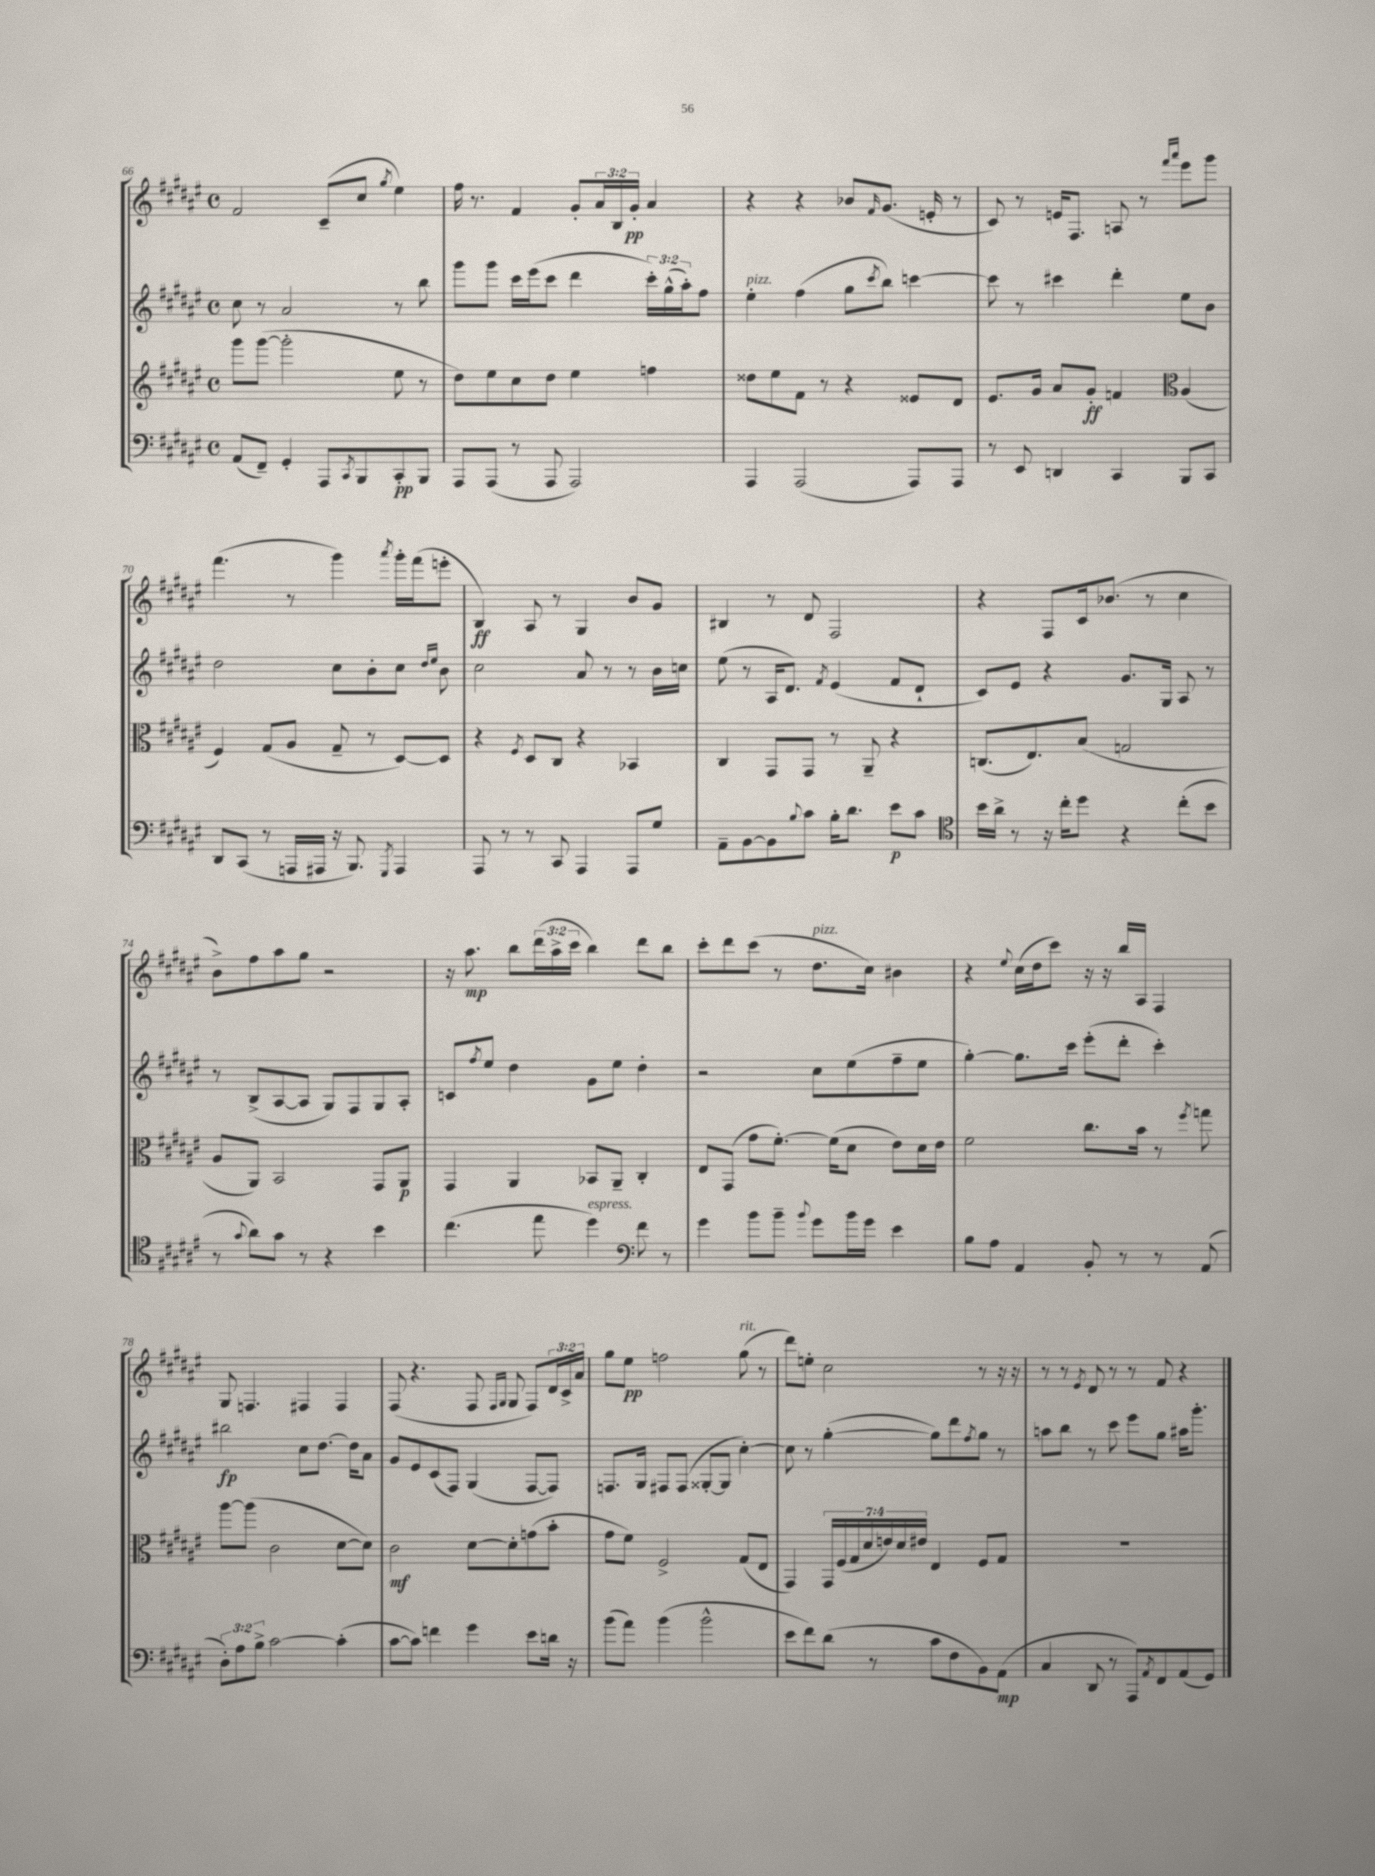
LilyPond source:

<<
\new StaffGroup <<
\new Staff = "s0" {
    \clef treble \key fis \major \defaultTimeSignature \time 4/4 \override Staff.TupletNumber.text = #tuplet-number::calc-fraction-text
    fis'2 cis'8--( cis''8 \acciaccatura { gis''8 } eis''4) |
    fis''16 r8. fis'4 gis'8-. \tuplet 3/2 { ais'16 b16 gis'16-.\pp } ais'4 |
    r4 r4 bes'8 \grace { fis'16 } gis'8.( e'16-. r8 |
    cis'8) r8 e'16 fis8. a8 r8 \grace { fis'''16 ais'''16 } eis'''8 gis'''8 |
    fis'''4.( r8 gis'''4) \acciaccatura { ais'''8 } gis'''16-. fis'''16( e'''8-. |
    b4\ff) ais8 r8 gis4 b'8 gis'8 |
    bis4 r8 dis'8 fis2 |
    r4 fis8 cis'16 bes'8.( r8 cis''4 |
    b'8->) fis''8 ais''8 gis''8 r2 |
    r16 ais''8.\mp b''8 \tuplet 3/2 { dis'''16( ais''16-> cis'''16 } b''4) dis'''8 b''8 |
    cis'''8-. dis'''8 cis'''8( r8 dis''8.^\markup { \italic "pizz." } cis''16) bis'4 |
    r4 \appoggiatura { eis''8 } cis''16( dis''16 cis'''8) r16 r16 b''16 ais16 fis4 |
    gis8 f4. fis4 fis4 |
    fis8( r4. fis8 \grace { fis16 gis16 } gis8 fis8) \tuplet 3/2 { dis'16 cis'16-> ais'16 } |
    gis''8 eis''8\pp f''2 gis''8^\markup { \italic "rit." }( r8 |
    dis'''8) e''8-. cis''2 r8 r16 r16 |
    r8 r8 \acciaccatura { eis'8 } dis'8 r8 r8 fis'8 r4 \bar "|." |
}
\new Staff = "s1" {
    \clef treble \key fis \major \defaultTimeSignature \time 4/4 \override Staff.TupletNumber.text = #tuplet-number::calc-fraction-text
    cis''8 r8 ais'2 r8 b''8 |
    gis'''8 gis'''8 cis'''16 eis'''16( cis'''8 dis'''4 \tuplet 3/2 { cis'''16-.) gis''16-^( ais''16-.) } fis''8 |
    eis''4-.^\markup { \italic "pizz." } fis''4( gis''8 \acciaccatura { cis'''8 } b''8) c'''4~ |
    c'''8 r8 cis'''4 dis'''4-. eis''8 b'8 |
    dis''2 cis''8 b'8-. cis''8 \grace { dis''16 eis''16 } b'8 |
    cis''2 ais'8 r8 r8 b'16 c''16 |
    eis''8( r8 ais16 dis'8.) \acciaccatura { fis'8 } eis'4( fis'8 dis'8-! |
    cis'8) eis'8 r4 gis'8. gis16 ais8 r8 |
    r8 b8->( ais8~ ais8 gis8) fis8 gis8 ais8-. |
    c'8 \acciaccatura { fis''8 } eis''8 dis''4 gis'8 eis''8 dis''4-. |
    r2 cis''8 eis''8( fis''8-- eis''8 |
    gis''4~-.) gis''8. cis'''16 eis'''8-.( dis'''8-. cis'''4-.) |
    bis''2\fp cis''8 dis''8.~ dis''16 ais'8 |
    gis'8 eis'8 cis'8( fis8) gis4( fis8~ fis8) |
    f8. gis16 fis8 fis8( gisis8~-. gisis8 cis''4~-.) |
    cis''8 r8 gis''4~-.( gis''8) dis'''8 \acciaccatura { fis''8 } gis''8 r8 |
    a''8 b''8 r8 cis'''8 eis'''8 gis''8 ais''16 gis'''8.-. \bar "|." |
}
\new Staff = "s2" {
    \clef treble \key fis \major \defaultTimeSignature \time 4/4 \override Staff.TupletNumber.text = #tuplet-number::calc-fraction-text
    gis'''8 gis'''8~( gis'''2-. eis''8 r8 |
    dis''8) eis''8 cis''8 dis''8 eis''4 f''4 |
    disis''8 eis''8 fis'8 r8 r4 eisis'8 dis'8 |
    eis'8. gis'16 ais'8 gis'8-.\ff f'4 \clef alto ais4( |
    fis4) gis8( ais8 gis8-- r8 dis8~) dis8 |
    r4 \acciaccatura { fis8 } dis8 cis8 r4 bes,4 |
    cis4 gis,8 gis,8 r8 ais,8-- r4 |
    c8.( eis8.) b8( g2 |
    ais8 ais,8) b,2 gis,8 ais,8\p |
    gis,4 ais,4 bes,8 ais,8-- cis4-. |
    eis8 gis,8( gis'8 fis'8.~-.) fis'16( dis'8 eis'8) dis'16 eis'16 |
    fis'2 cis''8. b'16 r8 \acciaccatura { fis''8 } g''8 |
    ais''8~ ais''8( cis'2 dis'8~ dis'8) |
    cis'2\mf dis'8~ dis'8-. g'8( b'8-. |
    gis'8 fis'8) fis2-> gis8( eis8 |
    gis,4) \tuplet 7/4 { gis,16 fis16( gis16 dis'16 e'16) dis'16 eis'16 } eis4 fis8 gis8 |
    R1 \bar "|." |
}
\new Staff = "s3" {
    \clef bass \key fis \major \defaultTimeSignature \time 4/4 \override Staff.TupletNumber.text = #tuplet-number::calc-fraction-text
    ais,8( fis,8--) gis,4-. ais,,8 \acciaccatura { cis,8 } b,,8 cis,8-.\pp b,,8 |
    ais,,8 ais,,8( r8 ais,,8 ais,,2) |
    ais,,4 ais,,2( ais,,8) ais,,8 |
    r8 eis,8 d,4 cis,4 b,,8 cis,8 |
    dis,8 cis,8( r8 a,,16 ais,,16 r16 b,,8.) \acciaccatura { gis,,8 } ais,,4 |
    ais,,8 r8 r8 cis,8 ais,,4 ais,,8 gis8 |
    ais,8-- b,8~ b,8 \appoggiatura { b8 } cis'8 b16-. dis'8. eis'8\p cis'8 |
    \clef tenor b'16 ais'16-> r8 r16 cis''16-. dis''8 r4 cis''8-.( b'8 |
    r8 \appoggiatura { gis'8 } ais'8) gis'8 r8 r4 b'4 |
    cis''4.( eis''8 dis''4^\markup { \italic "espress." }) \clef bass fis'8 r8 |
    gis'4 b'8 b'8-- \appoggiatura { b'8 } gis'8 b'16 gis'16 eis'4 |
    b8 ais8 ais,4 b,8-. r8 r8 ais,8( |
    \tuplet 3/2 { dis8-.) ais8 b8-> } cis'2~ cis'4-.( |
    cis'8~ cis'8) f'4 gis'4 eis'8 d'16 r16 |
    b'8( ais'8) b'4( b'2-^ |
    eis'8 fis'8) dis'8( r8 cis'8 fis8 b,8) ais,8\mp( |
    cis4 dis,8 r8 ais,,8) \acciaccatura { ais,8 } fis,8 ais,8( gis,8) \bar "|." |
}
>>
>>
\layout { \context { \Score currentBarNumber = #66 } }
